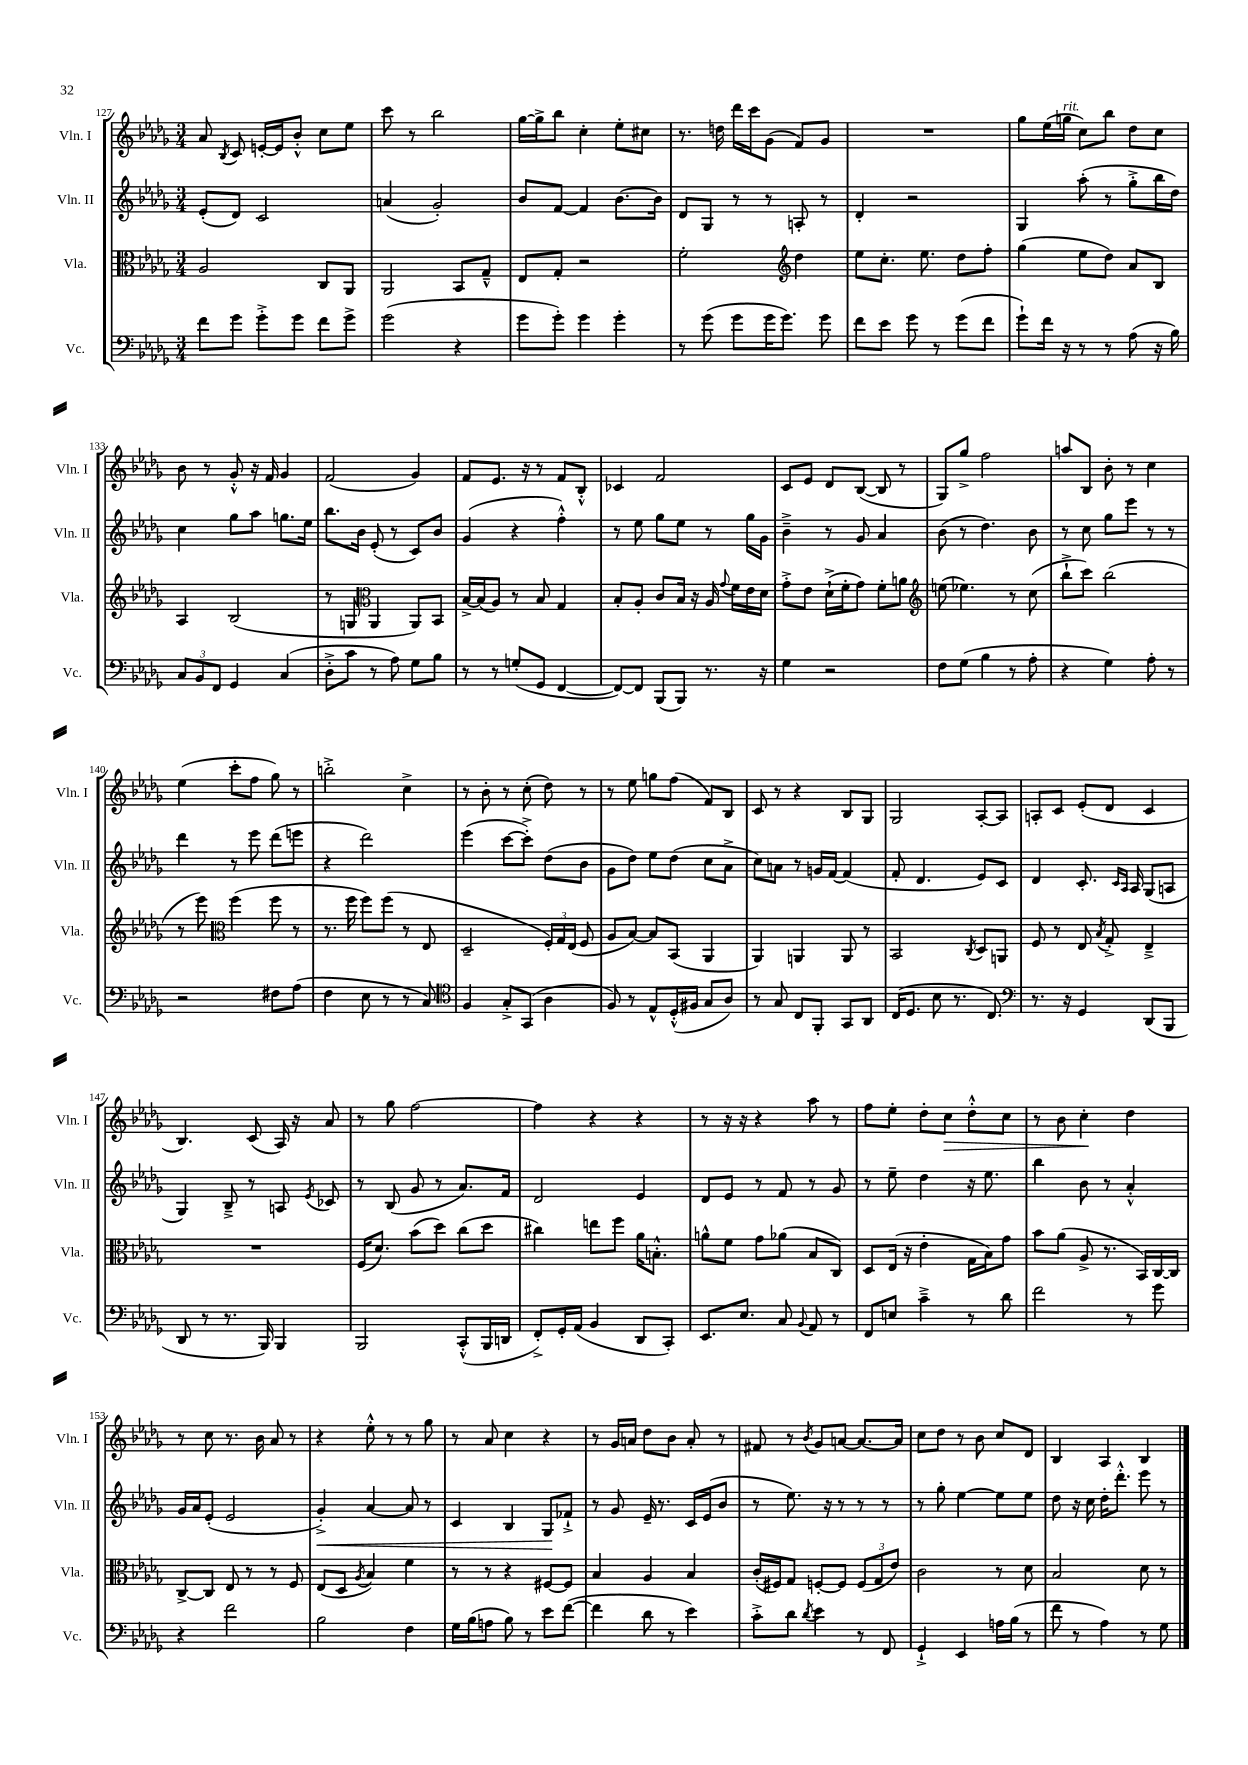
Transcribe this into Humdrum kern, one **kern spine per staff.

**kern	**kern	**kern	**dynam	**kern	**dynam
*part4	*part3	*part2	*part2	*part1	*part1
*staff4	*staff3	*staff2	*staff2	*staff1	*staff1
*I"Vc.	*I"Vla.	*I"Vln. II	*	*I"Vln. I	*
*I'Vc.	*I'Vla.	*I'Vln. II	*	*I'Vln. I	*
*clefF4	*clefC3	*clefG2	*	*clefG2	*
*k[b-e-a-d-g-]	*k[b-e-a-d-g-]	*k[b-e-a-d-g-]	*	*k[b-e-a-d-g-]	*
*M3/4	*M3/4	*M3/4	*	*M3/4	*
=127	=127	=127	=127	=127	=127
8f\L	2A-/	(8e-'/L	.	8a-/	.
.	.	.	.	8qB-/	.
8g-\J	.	8d-/J)	.	8c/	.
8g-'^\L	.	2c/	.	[16en'/LL	.
.	.	.	.	16e/J]	.
8g-\J	.	.	.	8b-'^^/J	.
8f\L	8C/L	.	.	8cc\L	.
8g-^\J	8AA-/J	.	.	8ee-\J	.
=128	=128	=128	=128	=128	=128
(2g-\	2AA-/	(4an/	.	8ccc\	.
.	.	.	.	8r	.
.	.	2g-'/)	.	2bb-\	.
4r	8BB-/L	.	.	.	.
.	8G-~^^/J	.	.	.	.
=129	=129	=129	=129	=129	=129
8g-\L	8E-/L	8b-/L	.	[16gg-\LL	.
.	.	.	.	16gg-^\J]	.
8g-'\J)	8G-'/J	[8f/J	.	8bb-\J	.
4g-\	2r	4f/]	.	4cc'\	.
4g-'\	.	[8.b-\L	.	8ee-'\L	.
.	.	.	.	8cc#X\J	.
.	.	16b-\Jk]	.	.	.
=130	=130	=130	=130	=130	=130
8r	2f'\	8d-/L	.	8.r	.
(8g-\	.	8G-/J	.	.	.
.	.	.	.	16ddn\	.
8g-\L	.	8r	.	16ddd-\LL	.
.	.	.	.	16ccc\J	.
16g-\K	.	8r	.	(8g-\J	.
8.g-\J)	.	.	.	.	.
*	*clefG2	*	*	*	*
.	4dd-\	8An'/	.	8f/L)	.
8g-\	.	8r	.	8g-/J	.
=131	=131	=131	=131	=131	=131
8f\L	8ee-\L	4d-'/	.	2.r	.
8e-\J	8.cc'\J	.	.	.	.
8g-\	.	2r	.	.	.
.	8.ee-\	.	.	.	.
8r	.	.	.	.	.
(8g-\L	8dd-\L	.	.	.	.
8f\J	8ff'\J	.	.	.	.
=132	=132	=132	=132	=132	=132
8g-`\L)	(4gg-\	4G-/	.	8gg-\L	.
16f\Jk	.	.	.	(16ee-\L	.
!	!	!	!	!LO:TX:a:i:t=rit.	!
16r	.	.	.	16ggn\JJ	.
8r	8ee-\L	(8aa-'\	.	8cc\L)	.
8r	8dd-\J)	8r	.	8bb-\J	.
(8A-\	8a-/L	8gg-'^\L	.	8dd-\L	.
16r	8B-/J	16bb-\L	.	8cc\J	.
16B-\)	.	16dd-\JJ)	.	.	.
!!LO:LB:g=z
=133	=133	=133	=133	=133	=133
12C/L	4A-/	4cc\	.	8b-\	.
12BB-/	.	.	.	.	.
.	.	.	.	8r	.
12FF/J	.	.	.	.	.
4GG-/	(2B-/	8gg-\L	.	8g-'^^/	.
.	.	8aa-\J	.	16r	.
.	.	.	.	16f/	.
(4C/	.	8.ggn\L	.	4g-/	.
.	.	16ee-\Jk	.	.	.
=134	=134	=134	=134	=134	=134
8D-'^\L	8r	8.bb-\L	.	(2f/	.
8c\J	8Gn/	.	.	.	.
.	.	16b-\Jk	.	.	.
*	*clefC3	*	*	*	*
8r	4AA-/	(8e-'/	.	.	.
8A-\)	.	8r	.	.	.
8G-\L	8AA-/L)	8c/L)	.	4g-/)	.
8B-\J	8BB-/J	8b-/J	.	.	.
=135	=135	=135	=135	=135	=135
8r	[16B-^/LL	(4g-/	.	8f/L	.
.	(16B-/J]	.	.	.	.
8r	8A-/J)	.	.	8.e-/J	.
(8Gn'/L	8r	4r	.	.	.
.	.	.	.	16r	.
8GG-/J	8B-/	.	.	8r	.
[4FF/	4G-/	4ff'^^\)	.	8f/L	.
.	.	.	.	8B-'^^/J	.
=136	=136	=136	=136	=136	=136
8FF/L_)	8B-'/L	8r	.	4c-X/	.
8FF/J]	8A-'/J	8ee-\	.	.	.
(8BBB-/L	8c/L	8gg-\L	.	2f/	.
8BBB-/J)	16B-/Jk	8ee-\J	.	.	.
.	16r	.	.	.	.
8.r	16A-/	8r	.	.	.
.	8qqg-/	.	.	.	.
.	16f\LL	.	.	.	.
.	16e-\	16gg-\LL	.	.	.
16r	16d-\JJ	16g-\JJ	.	.	.
=137	=137	=137	=137	=137	=137
4G-\	8g-'^\L	4b-~^\	.	8c/L	.
.	8e-\J	.	.	8e-/J	.
2r	(16d-`^\LL	8r	.	8d-/L	.
.	16f'\J	.	.	.	.
.	8g-\J)	8g-/	.	([8B-/J	.
.	8f'\L	4a-/	.	8B-/]	.
.	8an\J	.	.	8r	.
=138	=138	=138	=138	=138	=138
*	*clefG2	*	*	*	*
8F\L	(8een\	(8b-\	.	8G-/L)	.
(8G-\J	4.ee-X\)	8r	.	8gg-^/J	.
4B-\	.	4.dd-\)	.	2ff\	.
8r	8r	.	.	.	.
8A-'\	(8cc\	8b-\	.	.	.
=139	=139	=139	=139	=139	=139
4r	8bb-`^\L	8r	.	8aan/L	.
.	8ccc\J)	8cc\	.	8B-/J	.
4G-\)	(2bb-\	8gg-\L	.	8b-'\	.
.	.	8eee-\J	.	8r	.
8A-'\	.	8r	.	4cc\	.
8r	.	8r	.	.	.
!!LO:LB:g=z
=140	=140	=140	=140	=140	=140
2r	8r	4ddd-\	.	(4ee-\	.
.	8eee-\)	.	.	.	.
*	*clefC3	*	*	*	*
.	(4ff\	8r	.	8ccc'\L	.
.	.	8eee-\	.	8ff\J	.
8F#X\L	8ff\	(8ddd-\L	.	8gg-\)	.
(8A-\J	8r	8eeen\J	.	8r	.
=141	=141	=141	=141	=141	=141
4F\	8.r	4r	.	2bbn'^\	.
.	16ff\	.	.	.	.
8E-\	8ff\L)	2ddd-\)	.	.	.
8r	(8ff\J	.	.	.	.
8r	8r	.	.	4cc^\	.
8C/)	8E-/	.	.	.	.
=142	=142	=142	=142	=142	=142
*clefC4	*	*	*	*	*
4F/	2D-~/	(4eee-\	.	8r	.
.	.	.	.	8b-'\	.
8G-'^/L	.	[8ccc\L	.	8r	.
(8GG-/J	.	8ccc'^\J])	.	(8cc'\	.
4A-\	24F'/LL)	(8dd-\L	.	8dd-\)	.
.	24G-/	.	.	.	.
.	(24E-/JJ	.	.	.	.
.	8F/	8b-\J	.	8r	.
=143	=143	=143	=143	=143	=143
8F/)	8A-/L	8g-\L	.	8r	.
8r	[8B-/J)	8dd-\J)	.	8ee-\	.
8E-^^/L	8B-/L]	8ee-\L	.	8ggn\L	.
(16D-'^^/L	(8BB-/J	(8dd-\J	.	(8ff\J	.
16F#X/JJ	.	.	.	.	.
8G-/L	4AA-/	8cc\L	.	8f/L)	.
8A-/J)	.	8a-^\J	.	8B-/J	.
=144	=144	=144	=144	=144	=144
8r	4AA-/)	8cc\L)	.	8c/	.
8G-/	.	8an\J	.	8r	.
8C/L	4AAn/	8r	.	4r	.
8FF'/J	.	16gn/LL	.	.	.
.	.	[16f/JJ	.	.	.
8GG-/L	8AA/	(4f/]	.	8B-/L	.
8AA-/J	8r	.	.	8G-/J	.
=145	=145	=145	=145	=145	=145
(16C/KL	2BB-/	8f'/	.	2G-/	.
8.D-/J	.	.	.	.	.
.	.	4.d-/	.	.	.
8B-\	.	.	.	.	.
8.r	.	.	.	.	.
.	8qC/	.	.	.	.
.	8D-/L	8e-/L)	.	[8A-'/L	.
8.C/)	.	.	.	.	.
.	8AAn/J	8c/J	.	8A-/J]	.
=146	=146	=146	=146	=146	=146
*clefF4	*	*	*	*	*
8.r	8F/	4d-/	.	8An'/L	.
.	8r	.	.	8c/J	.
16r	.	.	.	.	.
4GG-/	8E-/	8.c'/	.	(8e-'/L	.
.	8qB-/	.	.	.	.
.	8G-'^/	.	.	8d-/J	.
.	.	16qqc/LL	.	.	.
.	.	16qqA-/JJ	.	.	.
.	.	16A-/	.	.	.
(8DD-/L	4E-~^/	(8G-/L	.	4c/	.
8BBB-/J	.	8An/J	.	.	.
!!LO:LB:g=z
=147	=147	=147	=147	=147	=147
8DD-/	2.r	4G-/)	.	4.B-/)	.
8r	.	.	.	.	.
8.r	.	8B-~^/	.	.	.
.	.	8r	.	(8c/	.
16BBB-/)	.	.	.	.	.
4BBB-/	.	8An/	.	16A-/)	.
.	.	.	.	16r	.
.	.	8qe-/	.	.	.
.	.	8c-X/	.	8a-/	.
=148	=148	=148	=148	=148	=148
2BBB-/	(16F/KL	8r	.	8r	.
.	8.d-/J)	.	.	.	.
.	.	(8B-/	.	8gg-\	.
.	(8b-\L	8g-/	.	[2ff\	.
.	8dd-\J)	8r	.	.	.
(8CC'^^/L	(8cc\L	8.a-/L)	.	.	.
16BBB-/L	8dd-\J	.	.	.	.
16DDn/JJ	.	16f/Jk	.	.	.
=149	=149	=149	=149	=149	=149
8FF'^/L)	4cc#X\)	2d-/	.	4ff\]	.
16GG-'/L	.	.	.	.	.
(16AA-/JJ	.	.	.	.	.
4BB-/	8een\L	.	.	4r	.
.	8ff\J	.	.	.	.
8DD-/L	16a-\KL	4e-/	.	4r	.
.	8.Bn'^^\J	.	.	.	.
8CC'/J)	.	.	.	.	.
=150	=150	=150	=150	=150	=150
8.EE-/L	8an^^\L	8d-/L	.	8r	.
.	8f\J	8e-/J	.	16r	.
8.E-/J	.	.	.	16r	.
.	8g-\L	8r	.	4r	.
8C/	(8a-X\J	8f/	.	.	.
8qqBB-/	.	.	.	.	.
8AA-/	8B-/L	8r	.	8aa-\	.
8r	8C/J)	8g-/	.	8r	.
=151	=151	=151	=151	=151	=151
8FF/L	8D-/L	8r	.	8ff\L	.
8En/J	(16E-/Jk	8ee-~\	.	8ee-'\J	.
.	16r	.	.	.	.
4c~^\	4e-'\	4dd-\	.	8dd-'\L	.
!	!	!	!	!	!LO:HP:b
.	.	.	.	8cc\J	>
8r	16G-\LL	16r	.	8dd-'^^\L	.
.	16B-\J)	8.ee-\	.	.	.
8d-\	8g-\J	.	.	8cc\J	.
=152	=152	=152	=152	=152	=152
2f\	8b-\L	4bb-\	.	8r	.
.	(8a-\J	.	.	8b-\	.
.	8A-^/	8b-\	.	4cc'\	.
.	8.r	8r	.	.	.
8r	.	4a-'^^/	.	4dd-\	]
.	16BB-/LL)	.	.	.	.
8g-\	[16C/	.	.	.	.
.	16C/JJ]	.	.	.	.
!!LO:LB:g=z
=153	=153	=153	=153	=153	=153
4r	[8C^/L	16g-/LL	.	8r	.
.	.	16a-/J	.	.	.
.	8C/J]	(8e-'/J	.	8cc\	.
2f\	8E-/	2e-/	.	8.r	.
.	8r	.	.	.	.
.	.	.	.	16b-\	.
.	8r	.	.	8a-/	.
.	8F/	.	.	8r	.
=154	=154	=154	=154	=154	=154
!	!	!	!LO:HP:b	!	!
2B-\	(8E-/L	4g-'^/)	<	4r	.
.	8D-/J	.	.	.	.
.	8qA-/	.	.	.	.
.	4B-/)	[4a-/	.	8ee-'^^\	.
.	.	.	.	8r	.
4F\	4f\	8a-/]	.	8r	.
.	.	8r	.	8gg-\	.
=155	=155	=155	=155	=155	=155
16G-\LL	8r	4c/	.	8r	.
(16B-\J	.	.	.	.	.
8An\J	8r	.	.	8a-/	.
8B-\)	4r	4B-/	.	4cc\	.
8r	.	.	.	.	.
8e-\L	[8F#X/L	8G-/L	.	4r	.
([8f\J	8F#/J]	8f-X`^/J	[	.	.
=156	=156	=156	=156	=156	=156
4f\]	4B-/	8r	.	8r	.
.	.	8g-/	.	16g-/LL	.
.	.	.	.	16an/JJ	.
8d-\	4A-/	16e-~/	.	8dd-\L	.
.	.	8.r	.	.	.
8r	.	.	.	8b-\J	.
4e-\)	4B-/	16c/LL	.	8a'/	.
.	.	(16e-/J	.	.	.
.	.	8b-/J	.	8r	.
=157	=157	=157	=157	=157	=157
8c'^\L	(16c'/LL	8r	.	8f#X/	.
.	16F#X/J)	.	.	.	.
8d-\J	8G-/J	8.ee-\)	.	8r	.
8qd-/	.	.	.	8qb-/	.
4e-\	[8Fn'/L	.	.	8g-/L	.
.	.	16r	.	.	.
.	8F/J]	8r	.	[8an/J	.
8r	(12F/L	8r	.	8.a/L_	.
.	12G-/	.	.	.	.
8FF/	.	8r	.	.	.
.	12e-/J)	.	.	.	.
.	.	.	.	16a/Jk]	.
=158	=158	=158	=158	=158	=158
4GG-`^/	2c\	8r	.	8cc\L	.
.	.	8gg-'\	.	8dd-\J	.
4EE-/	.	[4ee-\	.	8r	.
.	.	.	.	8b-\	.
16An\LL	8r	8ee-\L]	.	8cc/L	.
(16B-\JJ	.	.	.	.	.
8r	8d-\	8ee-\J	.	8d-/J	.
=159	=159	=159	=159	=159	=159
8f\	2B-/	8dd-\	.	4B-/	.
8r	.	16r	.	.	.
.	.	16cc\	.	.	.
4A-\)	.	16dd-'\KL	.	4A-/	.
.	.	8.ddd-'^^\J	.	.	.
8r	8d-\	8eee-\	.	4B-/	.
8G-\	8r	8r	.	.	.
==	==	==	==	==	==
*-	*-	*-	*-	*-	*-
